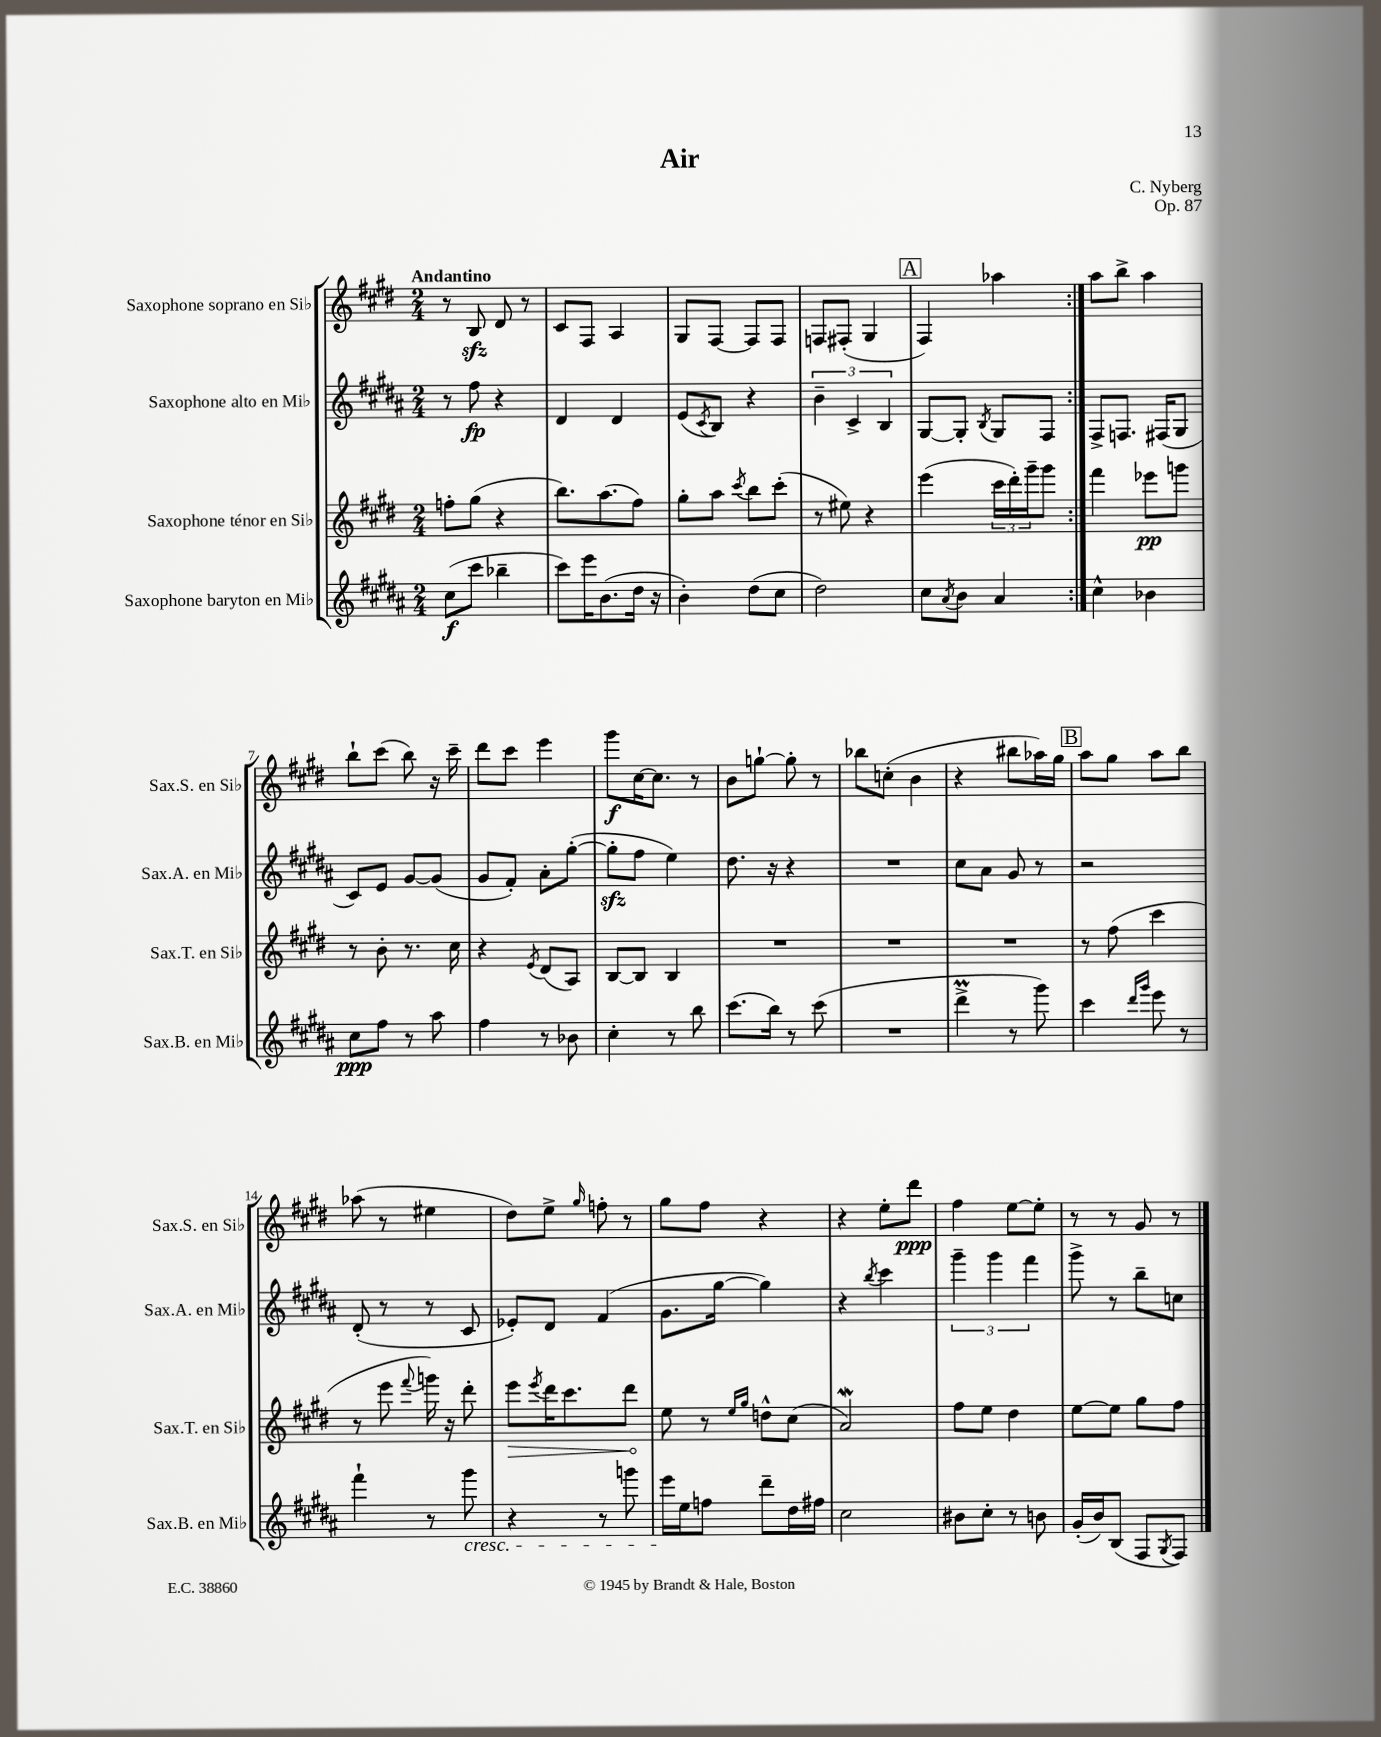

**kern	**dynam	**kern	**dynam	**kern	**dynam	**kern	**dynam
*part4	*part4	*part3	*part3	*part2	*part2	*part1	*part1
*staff4	*staff4	*staff3	*staff3	*staff2	*staff2	*staff1	*staff1
*I"Saxophone baryton en Mi♭	*	*I"Saxophone ténor en Si♭	*	*I"Saxophone alto en Mi♭	*	*I"Saxophone soprano en Si♭	*
*I'Sax.B. en Mi♭	*	*I'Sax.T. en Si♭	*	*I'Sax.A. en Mi♭	*	*I'Sax.S. en Si♭	*
*clefG2	*	*clefG2	*	*clefG2	*	*clefG2	*
*k[f#c#g#d#a#]	*	*k[f#c#g#d#]	*	*k[f#c#g#d#a#]	*	*k[f#c#g#d#]	*
*M2/4	*	*M2/4	*	*M2/4	*	*M2/4	*
=1	=1	=1	=1	=1	=1	=1	=1
!	!	!	!	!	!	!LO:TX:a:B:t=Andantino	!
(8cc#\L	f	8ffn'\L	.	8r	.	8r	.
8ccc#\J	.	(8gg#\J	.	8ff#\	fp	8Bzz/	.
4bb-X~\	.	4r	.	4r	.	8d#/	.
.	.	.	.	.	.	8r	.
=2	=2	=2	=2	=2	=2	=2	=2
8ccc#\L)	.	8.bb\L)	.	4d#/	.	8c#/L	.
16eee\K	.	.	.	.	.	8F#/J	.
(8.b\	.	(8.aa\	.	.	.	.	.
.	.	.	.	4d#/	.	4A/	.
16dd#\Jk	.	8ff#\J)	.	.	.	.	.
16r	.	.	.	.	.	.	.
=3	=3	=3	=3	=3	=3	=3	=3
4b'\)	.	8gg#'\L	.	(8e/L	.	8G#/L	.
.	.	.	.	8qc#/	.	.	.
.	.	8aa\J	.	8B/J)	.	[8F#/J	.
.	.	8qccc#/	.	.	.	.	.
(8dd#\L	.	8bb\L	.	4r	.	8F#/L]	.
8cc#\J	.	(8ccc#'\J	.	.	.	8F#/J	.
=4	=4	=4	=4	=4	=4	=4	=4
2dd#\)	.	8r	.	6b~\	.	8Fn/L	.
.	.	8ee#X\)	.	.	.	(8F#X'/J	.
.	.	.	.	6c#^/	.	.	.
.	.	4r	.	.	.	4G#/	.
.	.	.	.	6B/	.	.	.
!!LO:REH:place=s1:t=A
=5	=5	=5	=5	=5	=5	=5	=5
8cc#\L	.	(4eee\	.	[8G#/L	.	4F#/)	.
8qa#/	.	.	.	.	.	.	.
8b\J	.	.	.	8G#'/J]	.	.	.
.	.	.	.	8qB/	.	.	.
4a#/	.	24ccc#\LL	.	8G#/L	.	4aa-X\	.
.	.	24ddd#'\)	.	.	.	.	.
.	.	24ggg#~\J	.	.	.	.	.
.	.	8ggg#\J	.	8F#/J	.	.	.
=6:|!	=6:|!	=6:|!	=6:|!	=6:|!	=6:|!	=6:|!	=6:|!
4cc#^^\	.	4fff#\	.	8F#^/L	.	8aa\L	.
.	.	.	.	8.Fn/J	.	8bb^\J	.
4b-X\	.	8eee-X\L	pp	.	.	4aa\	.
.	.	.	.	(16F#X/KL	.	.	.
.	.	8gggn\J	.	8G#/J	.	.	.
!!LO:LB:g=z
=7	=7	=7	=7	=7	=7	=7	=7
8cc#\L	ppp	8r	.	8c#/L)	.	8bb`\L	.
8ff#\J	.	8b'\	.	8e/J	.	(8ccc#\J	.
8r	.	8.r	.	[8g#/L	.	8bb\)	.
8aa#\	.	.	.	(8g#/J]	.	16r	.
.	.	16cc#\	.	.	.	16ccc#~\	.
=8	=8	=8	=8	=8	=8	=8	=8
4ff#\	.	4r	.	8g#/L	.	8ddd#\L	.
.	.	.	.	8f#'/J)	.	8ccc#\J	.
.	.	8qe/	.	.	.	.	.
8r	.	(8d#/L	.	8a#'\L	.	4eee\	.
8b-X\	.	8A/J)	.	([8gg#'\J	.	.	.
=9	=9	=9	=9	=9	=9	=9	=9
4cc#'\	.	[8B/L	.	8gg#zz'\L]	.	8ggg#\L	f
.	.	8B/J]	.	8ff#\J	.	[16cc#\K	.
.	.	.	.	.	.	8.cc#\J]	.
8r	.	4B/	.	4ee\)	.	.	.
8bb\	.	.	.	.	.	8r	.
=10	=10	=10	=10	=10	=10	=10	=10
(8.ccc#\L	.	2r	.	8.dd#\	.	8b\L	.
.	.	.	.	.	.	[8ggn`\J	.
16bb\Jk)	.	.	.	16r	.	.	.
8r	.	.	.	4r	.	8gg'\]	.
(8ccc#\	.	.	.	.	.	8r	.
=11	=11	=11	=11	=11	=11	=11	=11
2r	.	2r	.	2r	.	8bb-X\L	.
.	.	.	.	.	.	(8ccn'\J	.
.	.	.	.	.	.	4b\	.
=12	=12	=12	=12	=12	=12	=12	=12
4ddd#m^\	.	2r	.	8cc#\L	.	4r	.
.	.	.	.	8a#\J	.	.	.
8r	.	.	.	8g#/	.	8bb#X\L	.
8ggg#\)	.	.	.	8r	.	16aa-X\L)	.
.	.	.	.	.	.	16gg#\JJ	.
!!LO:REH:place=s1:t=B
=13	=13	=13	=13	=13	=13	=13	=13
4ccc#\	.	8r	.	2r	.	8aa\L	.
.	.	(8ff#\	.	.	.	8gg#\J	.
16qqddd#/LL	.	.	.	.	.	.	.
16qqggg#/JJ	.	.	.	.	.	.	.
8eee\	.	4ccc#\	.	.	.	8aa\L	.
8r	.	.	.	.	.	8bb\J	.
!!LO:LB:g=z
=14	=14	=14	=14	=14	=14	=14	=14
4fff#`\	.	8r	.	(8d#'/	.	(8aa-X\	.
.	.	8eee\	.	8r	.	8r	.
.	.	8qqfff#/	.	.	.	.	.
8r	.	16gggn\)	.	8r	.	4ee#X\	.
.	.	16r	.	.	.	.	.
!LO:TX:b:i:t=cresc.	!	!	!	!	!	!	!
8ggg#\	.	8ddd#'\	.	8c#/	.	.	.
=15	=15	=15	=15	=15	=15	=15	=15
!	!	!	!LO:HP:b	!	!	!	!
4r	.	8eee\L	>	8e-X'/L)	.	8dd#\L)	.
.	.	8qeee/	.	.	.	.	.
.	.	16ddd#\K	.	8d#/J	.	8ee^\J	.
.	.	8.ccc#\	.	.	.	.	.
.	.	.	.	.	.	16qqgg#/	.
8r	.	.	.	(4f#/	.	8ffn'\	.
8gggn\	.	8ddd#\J	.	.	.	8r	.
.	.	.	]	.	.	.	.
=16	=16	=16	=16	=16	=16	=16	=16
16eee\LL	.	8ee\	.	8.g#\L	.	8gg#\L	.
16ee\J	.	.	.	.	.	.	.
8ffn\J	.	8r	.	.	.	8ff#\J	.
.	.	.	.	[16gg#\Jk	.	.	.
.	.	16qqee/LL	.	.	.	.	.
.	.	16qqgg#/JJ	.	.	.	.	.
8ddd#~\L	.	8ddn^^\L	.	4gg#\])	.	4r	.
16dd#\L	.	(8cc#\J	.	.	.	.	.
16ff#X\JJ	.	.	.	.	.	.	.
=17	=17	=17	=17	=17	=17	=17	=17
2cc#\	.	2aw/)	.	4r	.	4r	.
.	.	.	.	8qbb/	.	.	.
.	.	.	.	4ccc#\	.	8ee'\L	.
.	.	.	.	.	.	8ddd#\J	ppp
=18	=18	=18	=18	=18	=18	=18	=18
8b#X\L	.	8ff#\L	.	6ggg#~\	.	4ff#\	.
8cc#'\J	.	8ee\J	.	.	.	.	.
.	.	.	.	6ggg#\	.	.	.
8r	.	4dd#\	.	.	.	[8ee\L	.
.	.	.	.	6fff#\	.	.	.
8bn\	.	.	.	.	.	8ee'\J]	.
=19	=19	=19	=19	=19	=19	=19	=19
(16g#'/LL	.	[8ee\L	.	8ggg#^\	.	8r	.
16b/J)	.	.	.	.	.	.	.
(8B/J	.	8ee\J]	.	8r	.	8r	.
8F#/L	.	8gg#\L	.	8bb~\L	.	8g#/	.
8qG#/	.	.	.	.	.	.	.
8F#/J)	.	8ff#\J	.	8ccn\J	.	8r	.
==	==	==	==	==	==	==	==
*-	*-	*-	*-	*-	*-	*-	*-
